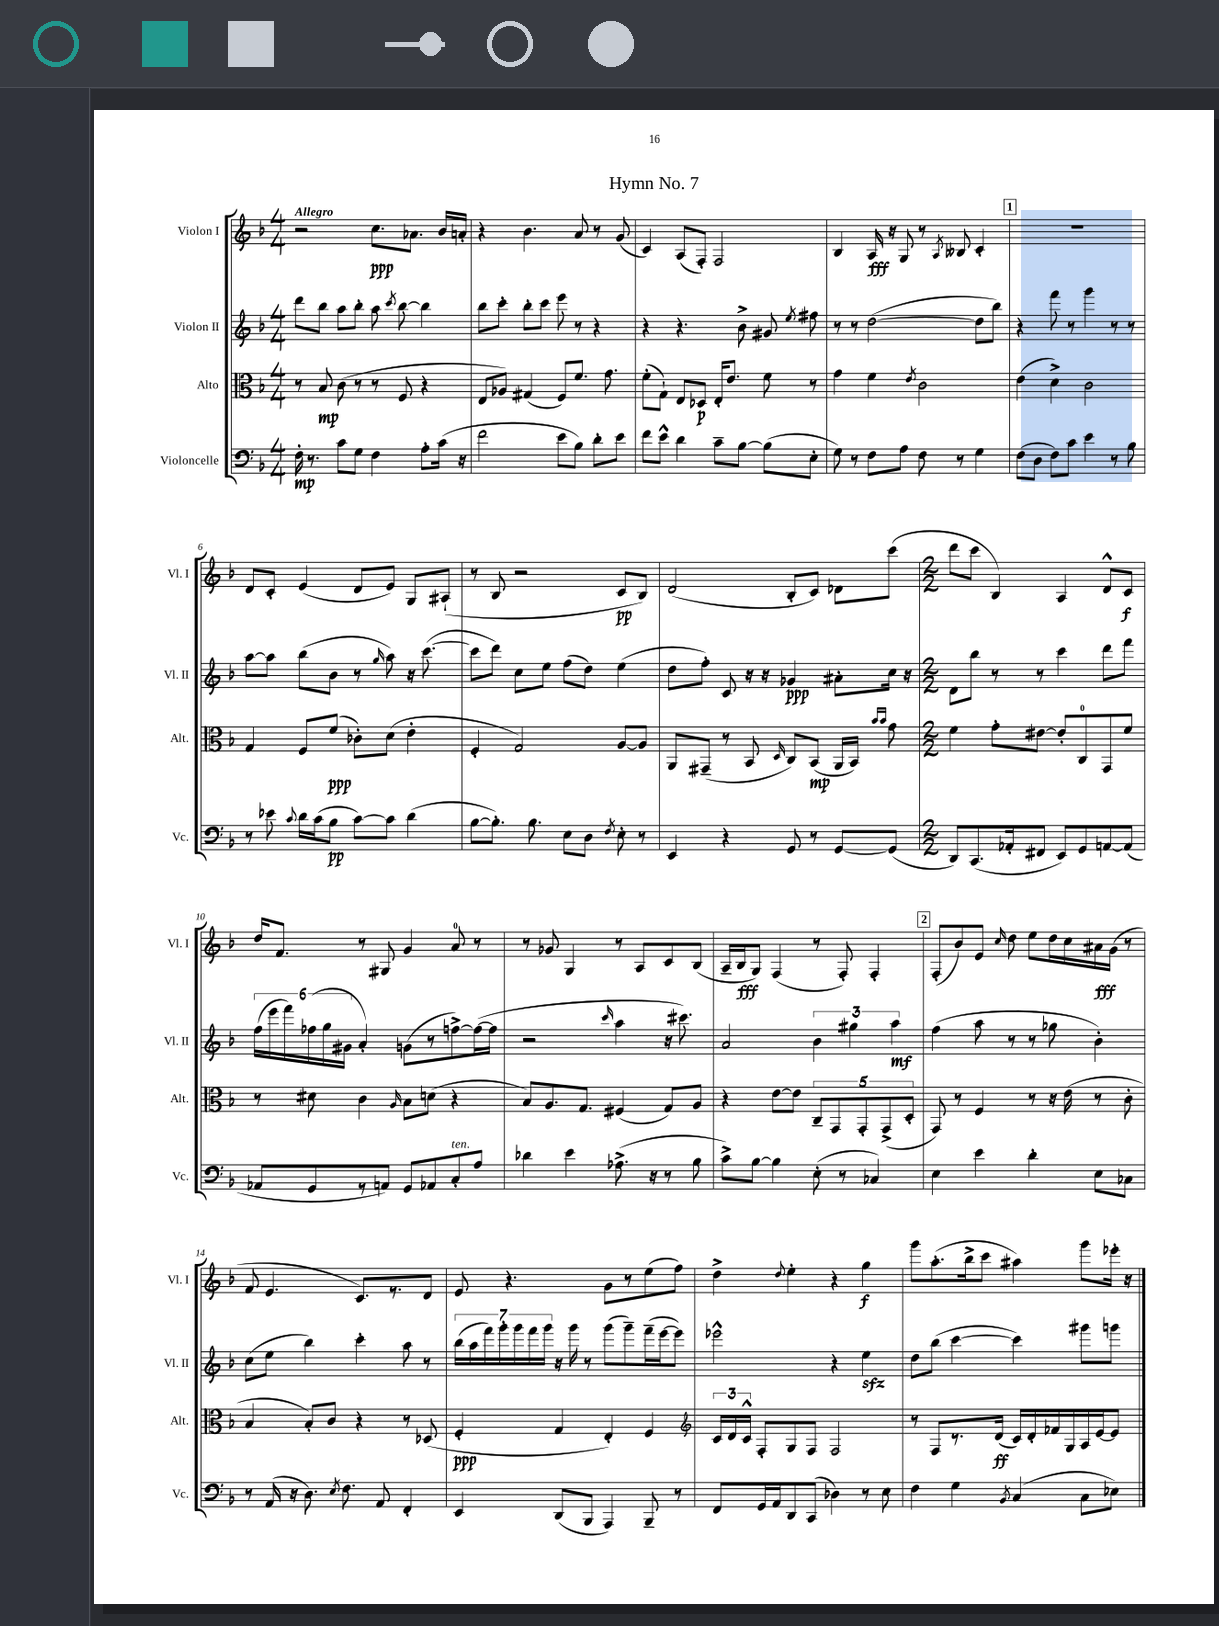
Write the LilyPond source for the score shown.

\header { title = "Hymn No. 7" }
<<
\new StaffGroup <<
\new Staff = "s0" \with { instrumentName = "Violon I" shortInstrumentName = "Vl. I" } {
    \clef treble \key f \major \numericTimeSignature \time 4/4 \tempo "Allegro"
    \autoBeamOff r2 c''8.[\ppp aes'8.] bes'16[ a'16]-. |
    r4 bes'4. a'8 r8 g'8( |
    c'4) a8[( f8]-.) f2 |
    bes4 a16\fff r16 g8 r8 \acciaccatura { a8 } beses8 c'4-. |
    \mark \markup { \box "1" } R1 |
    d'8[ c'8]-. e'4( d'8[ e'8]) g8[ ais8]-!( |
    r8 bes8 r2 c'8[\pp bes8]) |
    d'2( bes8[-. c'8]) des'8[ c'''8]( |
    \numericTimeSignature \time 2/2 d'''8[ c'''8] bes4) a4 d'8[-^ c'8]\f |
    d''16[ f'8.] r8 gis8 g'4 a'8-0 r8 |
    r8 ges'8 g4 r8 a8[ c'8 bes8]( |
    a16[-- bes16\fff g8]) f4( r8 f8-.) f4-. |
    \mark \markup { \box "2" } f8[-.( bes'8) e'8] \grace { c''16 } d''8 e''8[ d''16 c''16 ais'16\fff g'16]( r8 |
    f'8 e'4. c'8.[) r8. d'8] |
    e'8 r4. g'8[ r8 e''8( f''8]) |
    d''4-> \appoggiatura { d''8 } e''4-. r4 g''4\f |
    g'''8[ a''8.-.( bes''16-> c'''8] ais''4) g'''8[ ees'''16]-. r16 \bar "|." |
}
\new Staff = "s1" \with { instrumentName = "Violon II" shortInstrumentName = "Vl. II" } {
    \clef treble \key f \major \numericTimeSignature \time 4/4
    \autoBeamOff d'''8[ bes''8] a''8[ bes''8]-. a''8 \acciaccatura { c'''8 } bes''8~ bes''4 |
    bes''8[ c'''8]-. bes''8[-. c'''8] e'''8 r8 r4 |
    r4 r4. bes'8-> gis'8 \acciaccatura { e''8 } fis''8 |
    r8 r8 d''2~( d''8[ bes''8]) |
    \mark \markup { \box "1" } r4 f'''8 r8 g'''4 r8 r8 |
    a''8[~ a''8] bes''8[( bes'8] r8 \grace { g''16 } a''8) r16 c'''8.~( |
    c'''8[ d'''8]) c''8[ e''8] f''8[( d''8]) e''4( |
    d''8[ f''8]-.) c'8 r16 r16 ges'4\ppp ais'8[-. c''16] r16 |
    \numericTimeSignature \time 2/2 d'8[ bes''8] r8 r8 c'''4 d'''8[ f'''8] |
    \tuplet 6/4 { f''16[( e'''16 f'''16) fes''16( g''16 gis'16] } a'4-.) g'8[( r8 f''8~->) f''16~( f''16] |
    r2 \grace { c'''16 } a''4 r16 cis'''8.) |
    a'2 \tuplet 3/2 { bes'4 gis''4 a''4\mf } |
    \mark \markup { \box "2" } f''4( a''8 r8 r8 ges''8 bes'4-.) |
    c''8[( e''8] bes''4) c'''4-. a''8 r8 |
    \tuplet 7/4 { bes''16[( a''16 f'''16) g'''16-. g'''16 f'''16 g'''16] } r16 g'''16 r8 g'''8[( g'''8--) f'''16--( e'''16~ e'''8]) |
    ees'''2-^ r4 e''4\sfz |
    d''8[ bes''8]( c'''4~ c'''4) gis'''8[ g'''8] \bar "|." |
}
\new Staff = "s2" \with { instrumentName = "Alto" shortInstrumentName = "Alt." } {
    \clef alto \key f \major \numericTimeSignature \time 4/4
    \autoBeamOff r8 bes8\mp c'8( r8 r8 f8 r4 |
    e8[ aes8]) gis4( f8[) f'8.] g'8. |
    f'8[-.( g8]-!) e8[ des8]\p e16[-. e'8.] f'8 r8 |
    g'4 f'4 \acciaccatura { e'8 } c'2 |
    \mark \markup { \box "1" } e'4( d'4->) c'2 |
    g4 f8[ f'8]\ppp( ces'8[-.) d'8]( e'4-. |
    f4-. g2) a8[~ a8] |
    a,8[ gis,8]--( r8 bes,8 \grace { d16 } c8[) bes,8]\mp( a,16[ bes,16]) \grace { bes'16[ bes'16] } g'8 |
    \numericTimeSignature \time 2/2 f'4 g'8[-. eis'8]~ eis'8[-. c8-0 g,8 f'8] |
    r8 dis'8 c'4 \grace { a16 } bes8[ d'8]( r4 |
    bes8[) a8. g8.] fis4( g8[) a8] |
    r4 e'8[~ e'8] \tuplet 5/4 { c8[-- g,8 g,8-. g,8->( d8]-. } |
    \mark \markup { \box "2" } g,8) r8 f4 r8 r16 e'16( r8 c'8-. |
    bes4 bes8[-.) c'8] r4 r8 des8( |
    f4-.\ppp g4 e4-.) f4 |
    \clef treble \tuplet 3/2 { c'16[ d'16 c'16]-^ } f8[-. g8 f8] f2 |
    r8 f8[ r8. d'16]\ff( c'16[) d'16-. fes'16 g16 a16 e'16~ e'8] \bar "|." |
}
\new Staff = "s3" \with { instrumentName = "Violoncelle" shortInstrumentName = "Vc." } {
    \clef bass \key f \major \numericTimeSignature \time 4/4
    \autoBeamOff f16-.\mp r8. c'8[ g8] f4 a8[-. c'16]( r16 |
    f'2 e'8[ bes8]) d'8[-. e'8] |
    f'8[ e'8]-^ d'4 c'8[-- bes8]~ bes8[( e8]-. |
    g8) r8 f8[ a8] f8 r8 g4 |
    \mark \markup { \box "1" } f8[( d8] f8[) c'8] e'4 r8 bes8 |
    r8 ees'8 \appoggiatura { c'8 } d'16[ c'16( bes8]\pp c'8[~) c'8] d'4( |
    bes8[~ bes8.]-.) bes8. e8[ d8] \acciaccatura { f8 } e8-. r8 |
    e,4 r4 g,8 r8 g,8[~ g,8]( |
    \numericTimeSignature \time 2/2 d,8[) c,8.( aes,16-. fis,8] e,8[) g,8 a,8~ a,8]( |
    aes,8[ g,8 r8 a,8]) g,8[ aes,8 c8-.^\markup { \italic "ten." } a8] |
    des'4 e'4 aes8.->( r16 r8 bes8 |
    c'8[->) bes8]~ bes4 e8-.( r8 ces4) |
    \mark \markup { \box "2" } e4 e'4 d'4-. e8[ ces8] |
    r8 a,16( r16 d8.) \acciaccatura { e8 } f8. a,8 f,4-. |
    e,4 d,8[( bes,,8] a,,4) bes,,8-- r8 |
    f,8[ g,16 a,16 d,8 c,8]( des4) r8 e8 |
    f4 g4 \acciaccatura { bes,8 } c4( c8[ ees8]) \bar "|." |
}
>>
>>
